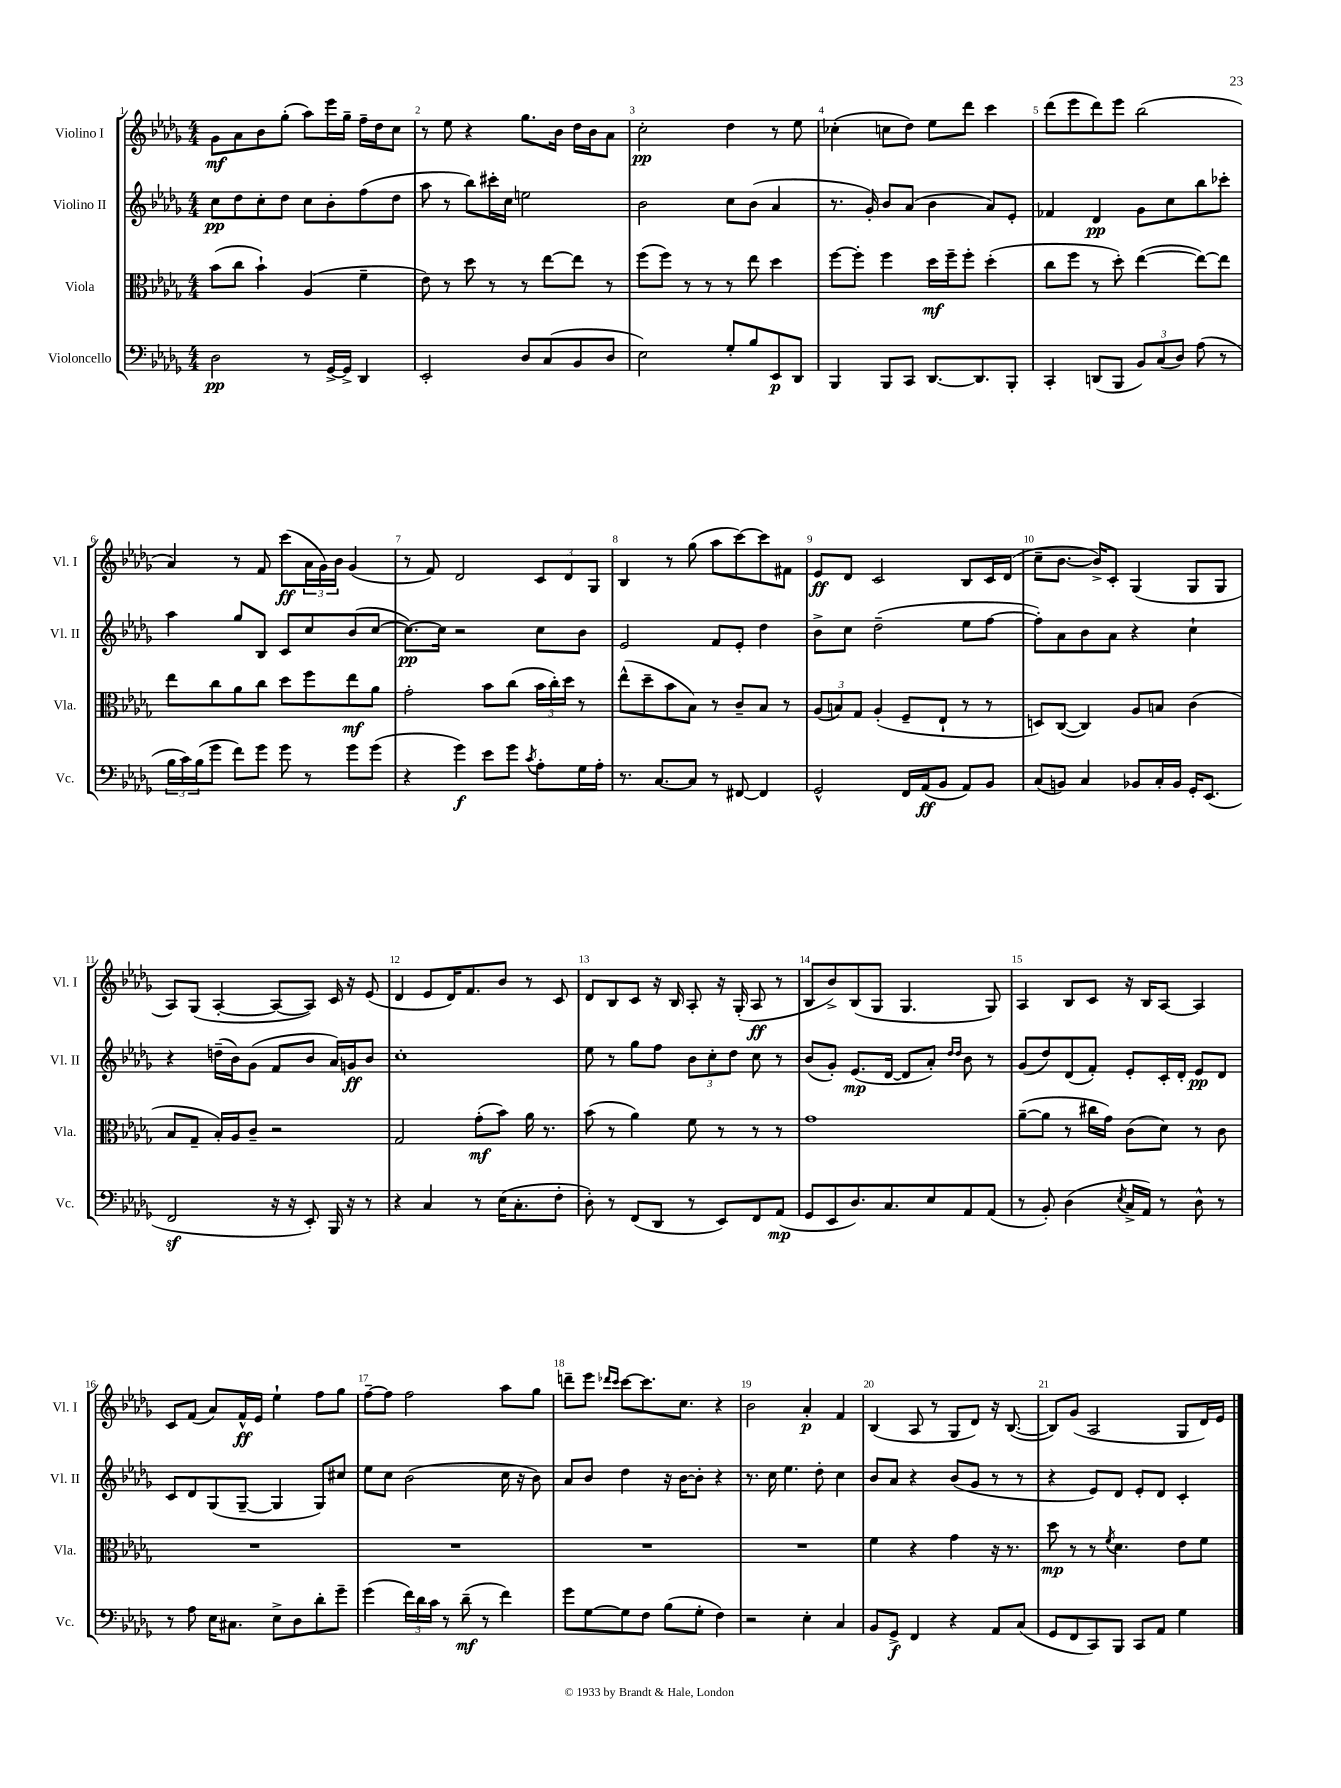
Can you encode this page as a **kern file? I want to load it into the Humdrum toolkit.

**kern	**kern	**kern	**kern
*staff4	*staff3	*staff2	*staff1
*clefF4	*clefC3	*clefG2	*clefG2
*k[b-e-a-d-g-]	*k[b-e-a-d-g-]	*k[b-e-a-d-g-]	*k[b-e-a-d-g-]
*M4/4	*M4/4	*M4/4	*M4/4
2D-	(8b-	8cc	8g-
.	8cc	8dd-	8a-
.	4b-`)	8cc'	8b-
.	.	8dd-	(8gg-'
8r	(4A-	8cc	8aa-)
[16GG-^	.	8b-'	16eee-
16GG-^]	.	.	16gg-~
4DD-	4f~	(8ff	16ff~
.	.	.	16dd-
.	.	8dd-	8cc
=	=	=	=
2EE-'	8e-)	8aa-	8r
.	8r	8r	8ee-
.	8dd-	8bb-)	4r
.	8r	16ccc#'	.
.	.	16cc	.
8D-	8r	2ee	8.gg-
(8C	[8ee-	.	.
.	.	.	16b-
8BB-	8ee-]	.	16dd-
.	.	.	16b-
8D-	8r	.	8a-
=	=	=	=
2E-)	(8ff	2b-	2cc'
.	8ff)	.	.
.	8r	.	.
.	8r	.	.
8G-'	8r	8cc	4dd-
8B-	8ee-	(8b-	.
8EE-	4dd-	4a-	8r
8DD-	.	.	8ee-
=	=	=	=
4BBB-	[8ff	8.r	(4cc-'
.	8ff']	.	.
.	.	16g-')	.
8BBB-	4ff	8b-	8cc
8CC	.	(8a-	8dd-)
[8.DD-	16dd-	4b-	8ee-
.	16ff~	.	.
.	8ff'	.	8ddd-
8.DD-]	.	.	.
.	(4dd-'	8a-)	4ccc
8BBB-'	.	8e-'	.
=	=	=	=
4CC'	8cc	4f-	(8ddd-
.	8ff	.	8eee-
(8DD	8r	4d-	8ddd-)
8BBB-	8dd-')	.	8eee-
12BB-)	([4ee-	8g-	(2bb-
(12C	.	.	.
.	.	8cc	.
12D-)	.	.	.
(8A-	8ee-_)	8bb-	.
8r	8ee-]	8ccc-'	.
=	=	=	=
24B-	8ee-	4aa-	4a-)
24c)	.	.	.
(24B-	.	.	.
8g-	8cc	.	.
8f)	8a-	8gg-	8r
8g-	8cc	8B-	8f
8g-	8dd-	8c	(8ccc
8r	8ff	8cc	24a-
.	.	.	24g-)
.	.	.	24b-
8g-	8ee-	(8b-	(4g-
(8g-	8a-	[8cc	.
=	=	=	=
4r	2g-'	8.cc_)	8r
.	.	.	8f)
.	.	16cc]	.
4g-)	.	2r	2d-
8e-	8b-	.	.
8g-	(8cc	.	.
8qc	.	.	.
8A-'	24b-	8cc	12c
.	24cc')	.	.
.	24dd-	.	12d-
16G-	8r	8b-	.
.	.	.	12G-
16A-'	.	.	.
=	=	=	=
8.r	(8ee-^^	2e-	4B-
.	8dd-~	.	.
[8.C	.	.	.
.	8b-	.	8r
8C]	8B-)	.	(8gg-
8r	8r	8f	8aa-
[8FF#	8c~	8e-'	[8ccc)
4FF#]	8B-	4dd-	8ccc]
.	8r	.	8f#
=	=	=	=
2GG-^^	(12A-	8b-^	8e-
.	12B)	.	.
.	.	8cc	8d-
.	12G-	.	.
.	(4A-'	(2dd-~	2c
16FF	8F~	.	.
(16AA-	.	.	.
8BB-	8E-`	.	.
8AA-)	8r	8ee-	8B-
8BB-	8r	[8ff	16c
.	.	.	(16d-
=	=	=	=
(8C	8D)	8ff'])	8cc~
8BB)	([8C	8a-	[8.b-
4C	4C])	8b-	.
.	.	.	16b-^])
.	.	8a-	8c'
8BB-	8A-	4r	(4G-
16C'	8B	.	.
16BB-	.	.	.
16GG-'	(4c	4cc`	8G-
(8.EE-	.	.	.
.	.	.	8G-
=	=	=	=
2FF	8B-	4r	8A-)
.	8G-~	.	(8G-
.	16B-')	(16dd~	[4A-'
.	16A-	16b-)	.
.	8c~	(8g-	.
16r	2r	8f	8A-_
16r	.	.	.
8EE-')	.	8b-	8A-])
16BBB-	.	16a-)	16c
16r	.	16g	16r
8r	.	8b-	(8e-
=	=	=	=
4r	2G-	1cc'	4d-
4C	.	.	8e-
.	.	.	16d-)
.	.	.	8.f
8r	(8g-'	.	.
(16E-	8b-)	.	8b-
8.C'	.	.	.
.	16a-	.	8r
.	8.r	.	.
8F'	.	.	8c
=	=	=	=
8D-')	(8b-	8ee-	8d-
8r	8r	8r	8B-
(8FF	4a-)	8gg-	8c
8DD-	.	8ff	16r
.	.	.	16B-
8r	8f	12b-	8A-'
.	.	12cc'	.
8EE-)	8r	.	16r
.	.	12dd-	.
.	.	.	(16G-'
8FF	8r	8cc	8A-
(8AA-	8r	8r	8r
=	=	=	=
8GG-	1g-	(8b-	8B-
8EE-	.	8g-')	8b-^)
8.D-)	.	(8.e-	(8B-
.	.	.	8G-
8.C	.	[16d-	.
.	.	8d-]	4.G-
8E-	.	8a-')	.
.	.	16qqdd-	.
.	.	16qqdd-	.
8AA-	.	8b-	.
(8AA-	.	8r	8G-)
=	=	=	=
8r	([8a-~	(8g-	4A-
8BB-')	8a-]	8dd-)	.
(4D-	8r	(8d-	8B-
.	16cc#	8f')	8c
.	16g-)	.	.
8qE-	.	.	.
16C^	(8c	8e-'	16r
16AA-)	.	.	16B-
8r	8d-)	16c'	[8A-
.	.	16d-'	.
8D-^^	8r	8e-	4A-]
8r	8c	8d-	.
=	=	=	=
8r	1r	8c	8c
8A-	.	8d-	(8f
16E-	.	(8G-	8a-)
8.C#	.	.	.
.	.	[8G-~	16f^^
.	.	.	16e-
8E-^	.	4G-]	4ee-`
8D-	.	.	.
8d-'	.	8G-)	8ff
8g-~	.	8cc#	8gg-
=	=	=	=
(4g-	1r	8ee-	[8ff~
.	.	8cc	8ff]
24f)	.	(2b-	2ff
24d-	.	.	.
24c	.	.	.
8r	.	.	.
(8d-~	.	.	.
8r	.	.	.
4f)	.	16cc	8aa-
.	.	16r	.
.	.	8b-)	8gg-
=	=	=	=
8g-	1r	8a-	8ddd~
[8G-	.	8b-	8eee-
.	.	.	16qqddd-
.	.	.	16qqccc
8G-]	.	4dd-	[8ccc
8F	.	.	8.ccc]
(8B-	.	16r	.
.	.	[16b-	8.cc
8G-'	.	8b-']	.
4F)	.	4r	4r
=	=	=	=
2r	1r	8.r	2b-
.	.	16cc	.
.	.	4.ee-	.
4E-'	.	.	4a-'
.	.	8dd-'	.
4C	.	4cc	4f
=	=	=	=
8BB-	4f	8b-	(4B-
8GG-^	.	8a-	.
4FF	4r	4r	8A-
.	.	.	8r
4r	4g-	(8b-	8G-
.	.	8g-	8d-)
8AA-	16r	8r	16r
.	8.r	.	([8.B-
(8C	.	8r	.
=	=	=	=
8GG-	8dd-	4r	8B-])
8FF	8r	.	(8g-
8CC)	8r	8e-)	2A-
.	8qf	.	.
8BBB-	4.d-	8d-	.
8CC	.	8e-'	.
8AA-	.	8d-	.
4G-	8e-	4c'	8G-
.	8f	.	16d-)
.	.	.	16e-
==	==	==	==
*-	*-	*-	*-
